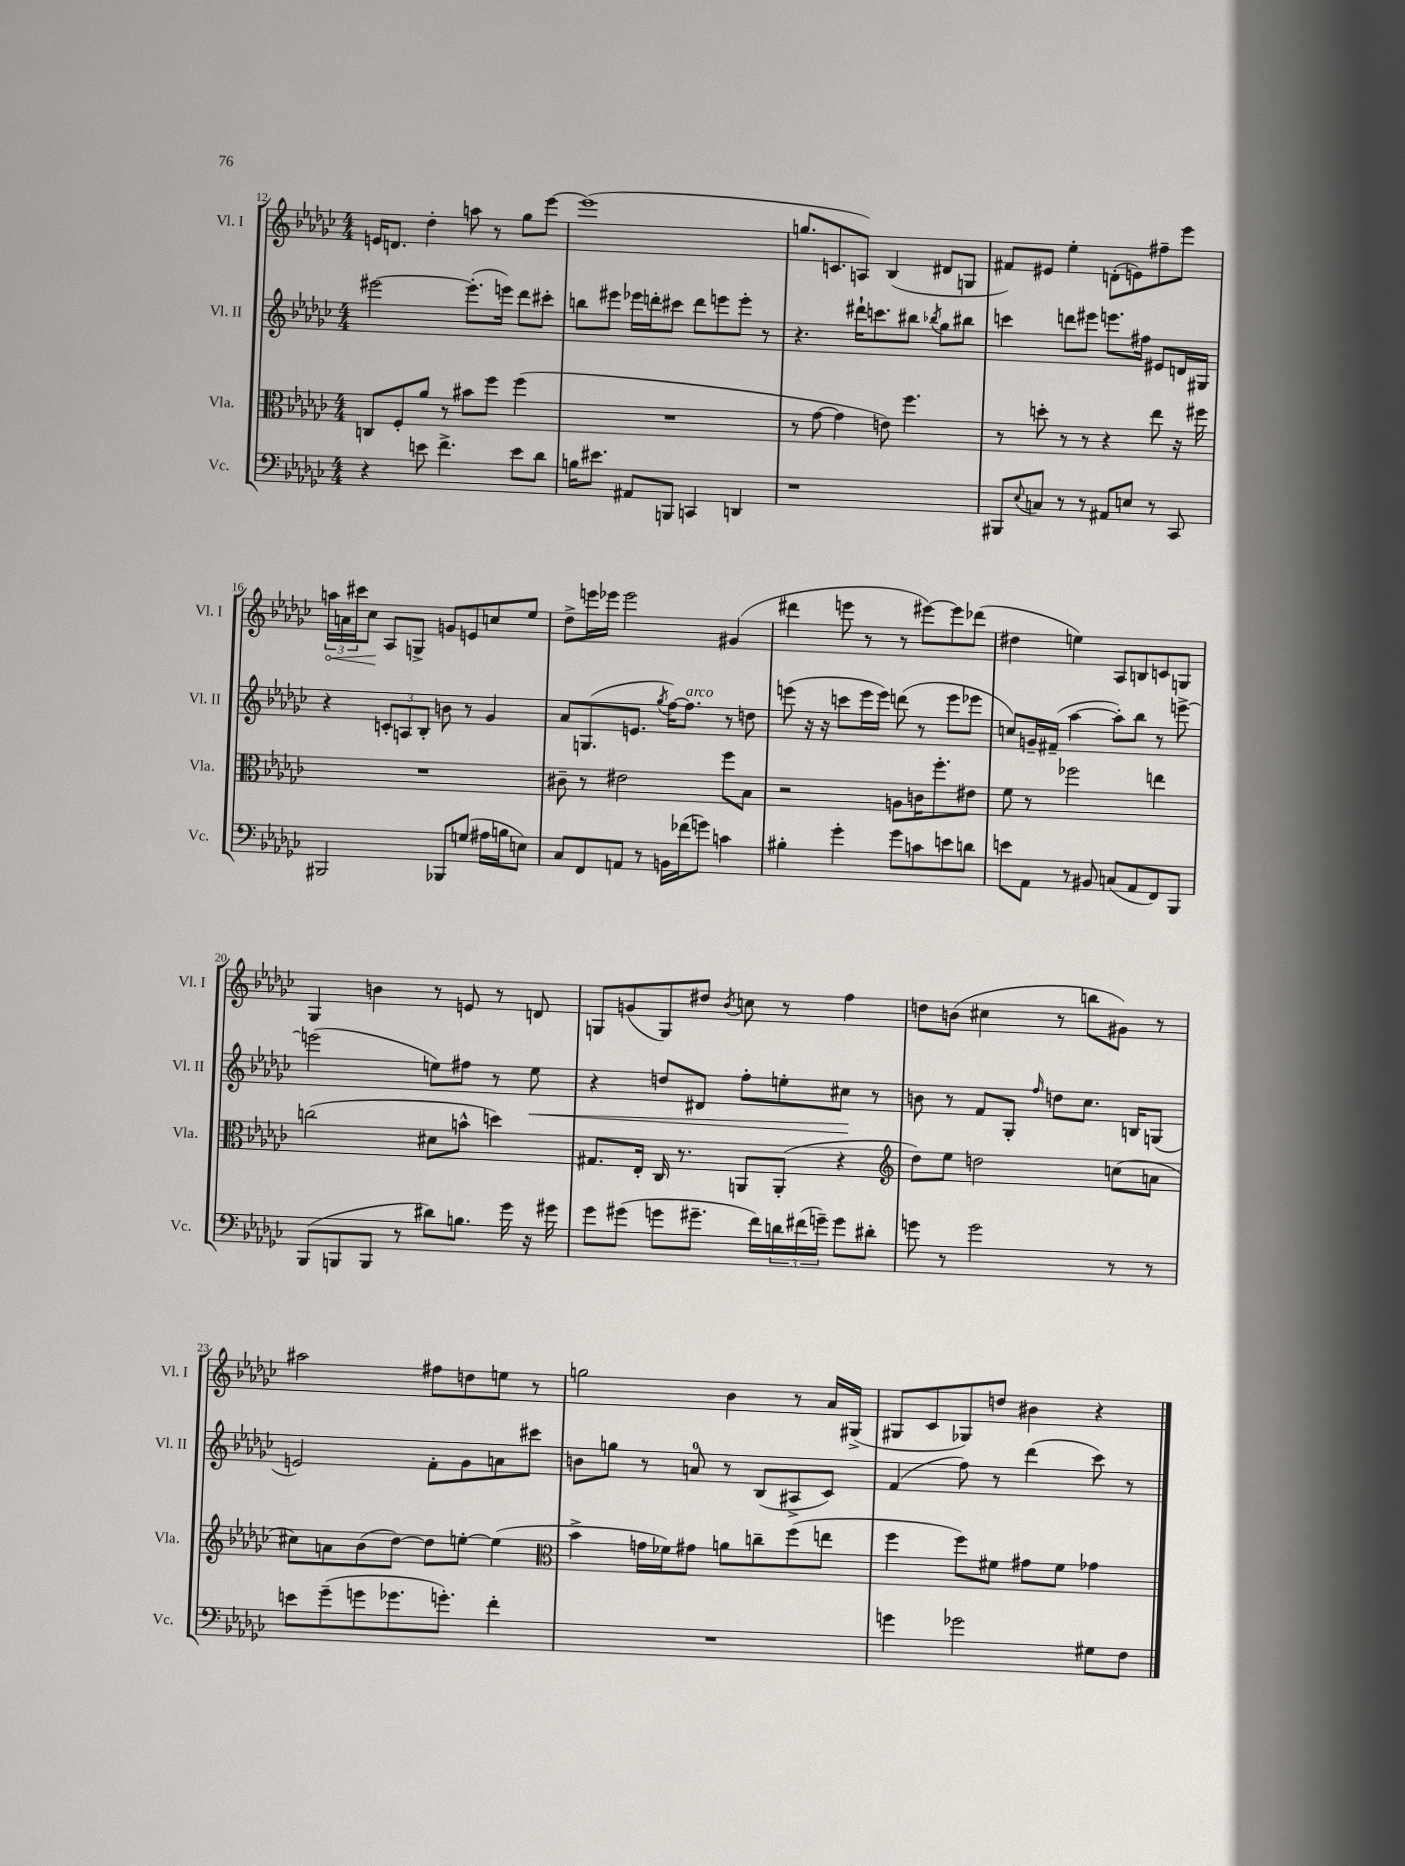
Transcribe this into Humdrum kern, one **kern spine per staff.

**kern	**kern	**kern	**kern
*staff4	*staff3	*staff2	*staff1
*clefF4	*clefC3	*clefG2	*clefG2
*k[b-e-a-d-g-c-]	*k[b-e-a-d-g-c-]	*k[b-e-a-d-g-c-]	*k[b-e-a-d-g-c-]
*M4/4	*M4/4	*M4/4	*M4/4
4r	8C	[2eee#	16e
.	.	.	8.d
.	8F'	.	.
8e	8a-	.	4dd-'
4.f^	8r	.	.
.	8b#	(8.eee#']	8aa
.	8ff	.	8r
.	.	16eee)	.
8e	(4ff	8ddd-	8gg-
8d-	.	8ccc#'	[8eee-
=	=	=	=
16B	1r	8bb	(1eee-]
8.e#	.	.	.
.	.	8eee#	.
8AA#	.	16eee-	.
.	.	16ddd'	.
8BBB	.	8ccc#	.
4CC	.	8ddd	.
.	.	8eee	.
4DD	.	8eee'	.
.	.	8r	.
=	=	=	=
1r	8r	4.r	8.gg
.	[8g-	.	.
.	.	.	8.c
.	4g-]	.	.
.	.	16ddd#`	8A)
.	.	8.ccc	.
.	8e)	.	(4B-
.	4.ff	8bb#	.
.	.	8qbb-	.
.	.	8gg-	8d#
.	.	8bb#	8G
=	=	=	=
8BBB#	8r	4ccc	8f#)
8qqE-	.	.	.
8C	8dd'	.	8e#
8r	8r	8ddd	4ee-'
8r	8r	8eee#	.
8AA#	4r	8.eee	(8d'
8E	.	.	8e)
.	.	16ff#	.
8r	8ee-	8e#	8ff#~
8CC-	16r	16d	8eee-
.	16ff#	16G#	.
=	=	=	=
2BBB#	1r	4r	24aa
.	.	.	24a
.	.	.	24ccc#
.	.	.	8cc-
.	.	12c'	8A-
.	.	12A	.
.	.	.	8G^
.	.	12B-'	.
8BBB-	.	8b	8g
(8G	.	8r	8e
16A#	.	4g-	8cc
16B	.	.	.
8E)	.	.	8ee-
=	=	=	=
8C-	8c#~	8a-	8dd-^
8FF	8r	(8.G	16eee
.	.	.	16eee-
8AA	2e#	.	2eee-
.	.	8.e	.
8r	.	.	.
.	.	8qgg-	.
16BB	.	[16ff)	.
(16f-	.	8.ff]	.
8g)	.	.	.
4c	8ff	8r	(4g#
.	8B-	8dd	.
=	=	=	=
4B#'	2r	(8eee	4ddd#
.	.	16r	.
.	.	16r	.
4g-'	.	8ccc	8eee
.	.	16eee	8r
.	.	16eee)	.
8g-	8A	(8ddd	8r
8c	16c	8r	[8eee#)
.	8.ff'	.	.
8e	.	8eee	8eee#]
8d	8e#	8eee-	(8ddd-
=	=	=	=
8e	8f	8cc)	4dd#
8AA-	8r	16g~	.
.	.	(16f#~	.
8r	2ff-	[4aa-	4ee)
8BB#	.	.	.
(8C	.	8aa-'])	8A-
8AA-	.	8bb-	8B
8FF)	4ee	8r	8c
8BBB-	.	[8eee^	8G
=	=	=	=
(8BBB-	(2cc	(2eee]	4G-
8BBB	.	.	.
8BBB	.	.	4b
8r	.	.	.
8d#)	8d#	8ee)	8r
8.B	8b^^	8ff#	8e
.	4dd)	8r	8r
16g-	.	.	.
16r	.	8ee	8d
16g#	.	.	.
=	=	=	=
8g-	8.G#	4r	8G
(8g#	.	.	(8g
.	16E-'	.	.
8g	16C-	8dd	8G)
.	8.r	.	.
8.g#~	.	8d#	8dd#
.	.	.	8qb-
.	8AA	8ff'	8cc
16f)	.	.	.
24d	(8AA'	8ee'	8r
(24f#	.	.	.
24g~)	.	.	.
8g	4r	8cc#	4ff
8d#'	.	8r	.
=	=	=	=
*	*clefG2	*	*
8g	8dd-)	8b	8dd
8r	8ee-	8r	(8b
2g	2dd	8f	4cc#
.	.	8G-'	.
.	.	16qqff	.
.	.	8dd	8r
.	.	8.cc-	8bb
8r	(8cc	.	8g#)
.	.	16B	.
8r	8a	(8G	8r
=	=	=	=
8e	8cc#)	2e)	2aa#
(8g-~	8a	.	.
8g	(8b-	.	.
8.g-	[8dd-)	.	.
.	8dd-]	8f'	8ff#
8.g')	.	.	.
.	[8ee'	8g-	8dd
4f'	(4ee]	8a	8ee
.	.	8ccc#	8r
=	=	=	=
*	*clefC3	*	*
1r	4b-^	8b	2gg
.	.	8gg	.
.	16g	8r	.
.	16f-)	.	.
.	8g#	8a	.
.	8a	8r	4b-
.	8cc~	(8B-	.
.	(8ff	8A#^	8r
.	8ee	8c-)	16a-
.	.	.	(16G#^
=	=	=	=
4g	4ff	(4f	8G#
.	.	.	8c-
2g-	8ff)	8ff)	8G-)
.	8f#	8r	8dd
.	8g#	(4ddd-	4b#
.	8f#	.	.
8G#	4g-	8ccc-)	4r
8F	.	8r	.
==	==	==	==
*-	*-	*-	*-
